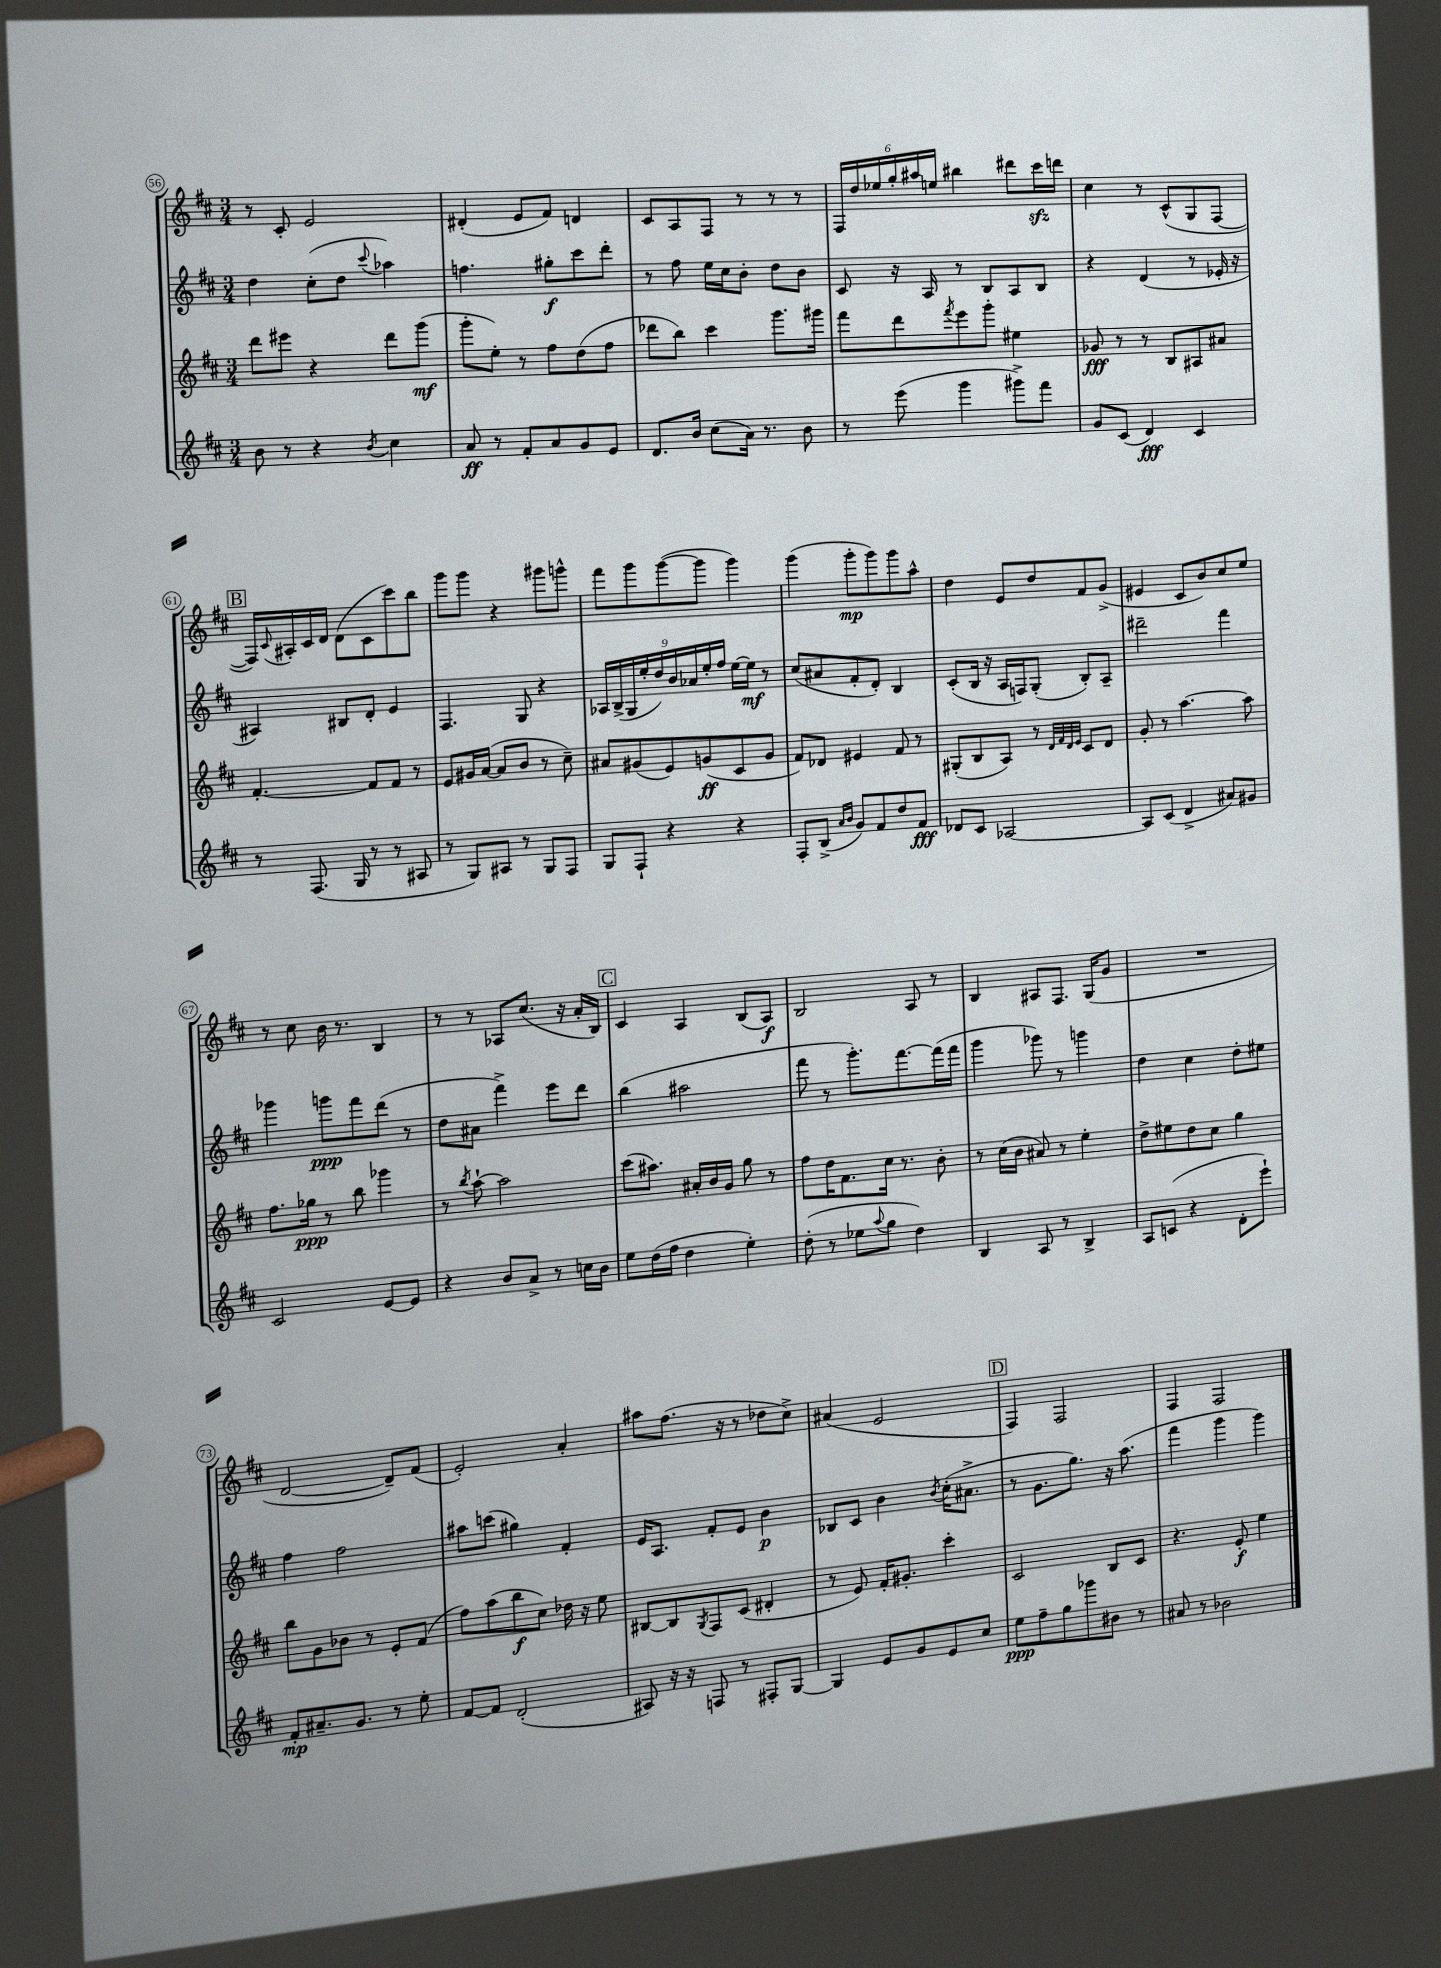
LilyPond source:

<<
\new StaffGroup <<
\new Staff = "s0" {
    \clef treble \key d \major \numericTimeSignature \time 3/4
    r8 cis'8-. e'2 |
    dis'4-.( e'8 fis'8) d'4 |
    cis'8 a8 fis8 r8 r8 r8 |
    \tuplet 6/4 { fis16 d''16 ees''16 g''16-. ais''16 e''16 } bis''4 dis'''8 cis'''16\sfz d'''16 |
    cis''4 r8 cis'8-^( g8 fis8~ |
    \mark \markup { \box "B" } fis16) \appoggiatura { cis'8 } ais16-. cis'16 d'16 d'8( cis'8 cis'''8) b''8 |
    g'''8 g'''8 r4 gis'''8 g'''8-^ |
    fis'''8 g'''8 g'''8~( g'''8 g'''4) |
    g'''4( g'''8-.\mp g'''8) g'''8 a''8-^ |
    d''4 e'8 d''8 fis'8 g'8->( |
    eis'4 cis'8 b'8) cis''8 e''8 |
    r8 cis''8 b'16 r8. b4 |
    r8 r8 aes8 cis''8.( r16 a'16-. b16) |
    \mark \markup { \box "C" } cis'4 a4 b8( a8\f) |
    b2 a8 r8 |
    b4 ais8 fis8. g16( g'8 |
    R2. |
    d'2~ d'8--) fis'8( |
    e'2-.) a'4-. |
    ais''8 fis''8.( r16 r8 des''8 cis''8->) |
    ais'4( e'2 |
    \mark \markup { \box "D" } fis4) fis2 |
    fis4 fis2 \bar "|." |
}
\new Staff = "s1" {
    \clef treble \key d \major \numericTimeSignature \time 3/4
    d''4 cis''8-.( d''8 \appoggiatura { cis'''8 } aes''4) |
    f''4. gis''8-.\f cis'''8 d'''8-. |
    r8 fis''8 e''16 cis''16 b'8-. d''8 b'8 |
    cis'8 r16 a16 r8 b8 a8 b8 |
    r4 d'4( r8 ees'16-. r16 |
    \mark \markup { \box "B" } ais4) bis8 d'8-. e'4 |
    fis4. g8 r4 |
    \tuplet 9/8 { aes16 b16->( g16 e''16-. d''16) b'16 aes'16 e''16-. fis''16 } e''16~ e''16\mf r8 |
    cis''8( ais'8 fis'8-. d'8-.) b4 |
    cis'8-.( b16 r16 a16 f16) g8-.( b8-.) a8-- |
    dis'''2-- fis'''4 |
    ges'''4 g'''8\ppp fis'''8 d'''8( r8 |
    d''8 ais'8 fis'''4->) e'''8 d'''8 |
    \mark \markup { \box "C" } b''4( ais''2 |
    fis'''8 r8 g'''8.-.) fis'''8.~ fis'''16( fis'''16 |
    g'''4 ges'''8) r8 g'''4 |
    d''4 cis''4 d''8-. eis''8 |
    fis''4 fis''2 |
    ais''8 c'''8( gis''4) fis'4-. |
    e'16 a8. fis'8-. e'8 b'4\p |
    bes8 cis'8 b'4 \acciaccatura { b'8 } cis''16-.( ais'8.-> |
    \mark \markup { \box "D" } r8 g'8. g''8.) r16 a''8.( |
    fis'''4 g'''4 g'''4) \bar "|." |
}
\new Staff = "s2" {
    \clef treble \key d \major \numericTimeSignature \time 3/4
    d'''8 eis'''8 r4 d'''8 g'''8\mf( |
    g'''8-. e''8-.) r8 fis''8 d''8( fis''8 |
    des'''8 b''8) cis'''4 g'''8. gis'''16 |
    fis'''8 d'''8 \acciaccatura { fis'''8 } e'''8 g'''8-. eis''4 |
    ges'8\fff r8 r8 b8 ais8 ais'8 |
    \mark \markup { \box "B" } fis'4.~-. fis'8 fis'8 r8 |
    e'8 gis'16 a'16~( a'8 b'8 r8 cis''8--) |
    ais'8 gis'8( e'8) g'8\ff( cis'8 g'8 |
    fis'8) des'8 eis'4 fis'8 r8 |
    gis8-.( b8 a8) r8 \grace { d'32 fis'32 d'32 e'32 } cis'8 d'8 |
    g'8-. r8 a''4.~ a''8 |
    fis''8. ges''16\ppp r8 b''8 ges'''4 |
    r8 \acciaccatura { b''8 } a''8~-! a''2 |
    \mark \markup { \box "C" } cis'''8( ais''8.) ais'16-. b'16 g'16 g''8 r8 |
    fis''8 d''16 fis'8. cis''16 r8. b'8-. |
    r8 cis''16( b'16 ais'8) r8 e''4-. |
    d''8-> eis''8 d''8 cis''8 g''4 |
    b''8 g'8 bes'8 r8 e'8-. fis'8( |
    fis''8) a''8( b''8\f cis''8) des''16 r16 e''8 |
    bis8~ bis8 \acciaccatura { g8 } fis8 cis'8( dis'4-. |
    r8 e'8) fis'16-. gis'8.-. cis'''4-. |
    \mark \markup { \box "D" } cis'2 b8 cis'8 |
    r4. e'8-.\f e''4 \bar "|." |
}
\new Staff = "s3" {
    \clef treble \key d \major \numericTimeSignature \time 3/4
    b'8 r8 r4 \acciaccatura { b'8 } cis''4 |
    a'8\ff r8 fis'8-. a'8 g'8 e'8 |
    d'8. b'16 cis''8( a'16) r8. b'8 |
    r8 e'''8( g'''4 gis'''8->) fis'''8 |
    g'8 cis'8( d'4\fff) cis'4 |
    \mark \markup { \box "B" } r8 fis8.( g16 r8 r8 ais8 |
    r8 g8) ais8 r8 g8 fis8 |
    g8 fis8-! r4 r4 |
    fis8-. b8->( \grace { a'16 b'16 } g'8) fis'8 d''8 fis'8\fff |
    des'8 cis'8 aes2~ |
    aes8 cis'8( d'4-> ais'8) gis'8 |
    cis'2 e'8~ e'8 |
    r4 b'8 a'8-> r8 c''16 b'16 |
    \mark \markup { \box "C" } e''8 d''16( fis''16 d''4 e''4-.) |
    d''8-.( r8 ees''8 \appoggiatura { a''8 } g''8 d''4) |
    b4 a8 r8 b4-> |
    a8 c'8( r4 d'8-. e'''8-!) |
    fis'8-.\mp ais'8.-- g'8. r8 e''8-. |
    fis'8~ fis'8 d'2-.( |
    ais8) r16 r16 f8 r8 fis8-. g8~ |
    g4 e'8 g'8 e'8 cis''8 |
    \mark \markup { \box "D" } e''8\ppp fis''8-- g''8 ges'''8 bis'8 r8 |
    ais'8 r8 bes'2 \bar "|." |
}
>>
>>
\layout { \context { \Score currentBarNumber = #56 \override BarNumber.stencil = #(make-stencil-circler 0.1 0.3 ly:text-interface::print) } }
